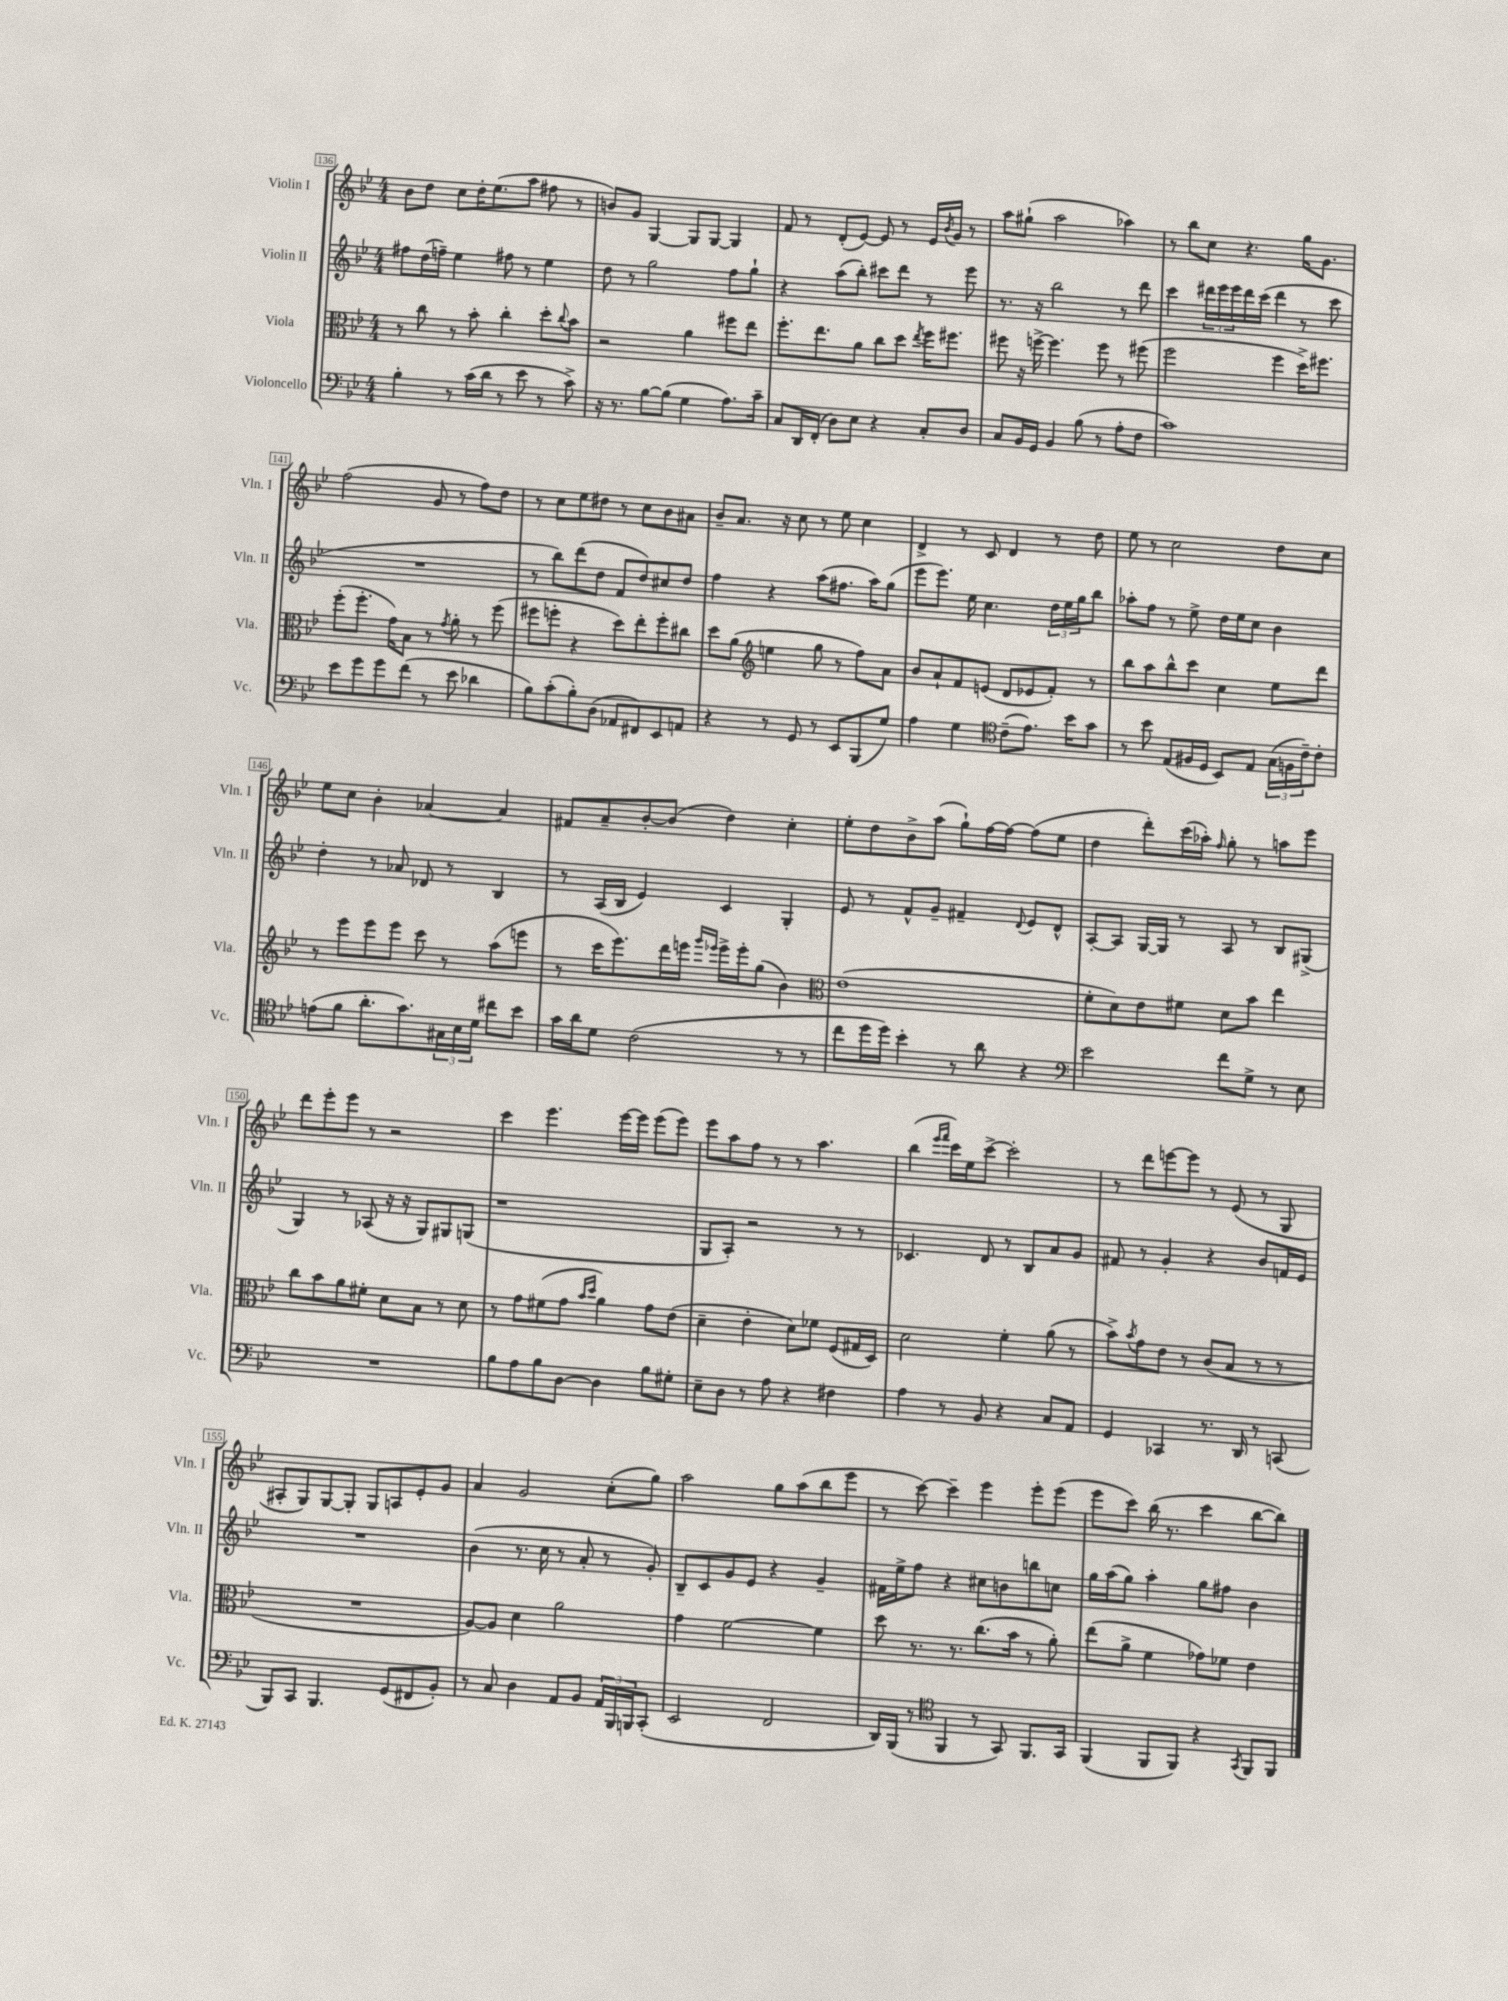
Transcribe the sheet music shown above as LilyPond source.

<<
\new StaffGroup <<
\new Staff = "s0" \with { instrumentName = "Violin I" shortInstrumentName = "Vln. I" } {
    \clef treble \key bes \major \numericTimeSignature \time 4/4
    bes'8 d''8 c''8 d''16-. ees''8.( a''8 fis''8 r8 |
    b'8) g'8 g4~ g8 g8~ g4 |
    f'8 r8 d'8-.( ees'8~) ees'8 r8 ees'16 \acciaccatura { bes'8 } g'16 r8 |
    a''8 gis''8-!( a''2 aes''4) |
    r8 bes''8 c''8 r4. g''16 g'8. |
    f''2( g'8 r8 f''8) d''8 |
    r8 c''8 ees''8 dis''8 r8 c''8 bes'8 ais'8 |
    bes'8-- a'8. r16 c''8 r8 ees''8 c''4 |
    d'4-> r8 c'8 d'4 r8 d''8 |
    ees''8 r8 c''2 d''8 c''8 |
    ees''8 c''8 bes'4-. aes'4~ aes'4 |
    fis'8 a'8-- bes'8~-. bes'8( d''4) c''4-. |
    ees''8-. d''8 bes'8-> a''8( g''8-!) f''16~ f''16~ f''8( ees''8 |
    d''4 d'''8-.) c'''16( aes''16-.) \grace { f''16 } g''8-. r8 a''8 ees'''8 |
    d'''8 ees'''8-. ees'''8 r8 r2 |
    c'''4 ees'''4. ees'''16~ ees'''16 ees'''8( ees'''8) |
    ees'''8 a''8 f''8 r8 r8 a''4. |
    bes''4( \grace { ees'''16 f'''16 } c'''16) ees''16 c'''8~-> c'''2-. |
    r8 d'''8 e'''8~ e'''8 r8 ees'8( r8 g8 |
    ais8-. g8) g8~ g8-. g8 a8 ees'8-. g'8 |
    a'4 g'2 c''8-.( g''8) |
    a''2 g''8 a''8( bes''8 ees'''8 |
    r8 c'''8~) c'''4-- ees'''4 ees'''8-. ees'''8( |
    ees'''8 c'''8) bes''16( r8. c'''4 bes''8~ bes''8) \bar "|." |
}
\new Staff = "s1" \with { instrumentName = "Violin II" shortInstrumentName = "Vln. II" } {
    \clef treble \key bes \major \numericTimeSignature \time 4/4
    fis''8 d''16( f''16--) ees''4 fis''8 r8 ees''4 |
    d''8 r8 g''2 f''8 g''8-! |
    r4 a''8( bes''8-.) cis'''8 d'''8 r8 ees'''8 |
    r8. r16 bes''2 r8 d'''8 |
    c'''4 \tuplet 3/2 { dis'''16 ees'''16 ees'''16 } dis'''16 c'''16( dis'''4 r8 c'''8 |
    R1 |
    r8 bes''8) d'''8( d''8 f'8 d''8) cis''8 d''8 |
    f''4 r4 a''8( fis''8. a''16) g''8( |
    ees'''8 ees'''8.) ees''16 c''4. \tuplet 3/2 { d''16 ees''16 g''16 } bes''8 |
    aes''8-. f''8 r8 ees''8-> d''16 ees''16 c''8 bes'4 |
    d''4-. r8 aes'8 des'8 r8 bes4 |
    r8 a16( bes16 ees'4) c'4 g4-. |
    ees'8 r8 f'8-^ g'8-- fis'4-- \appoggiatura { d'8 } ees'8 d'8-^ |
    a8~-. a8 g16~ g16 r8 a8 r8 bes8 gis8->( |
    g4) r8 aes8( r16 r16 g8) gis8 g8( |
    r1 |
    g8 a8-.) r2 r8 r8 |
    ces'4. d'8 r8 bes8 a'8 g'8 |
    fis'8 r8 g'4-. r4 bes'8 f'16 ees'16 |
    R1 |
    bes'4( r8. c''16 r8 a'8-. r8 g'8-.) |
    bes8-- c'8 g'8 ees'8 r4 g'4-- |
    fis'16 ees''16-> f''8 r4 cis''8 b'8 b''8 c''8 |
    g''16 a''16( g''8) a''4-. g''8 fis''8 bes'4 \bar "|." |
}
\new Staff = "s2" \with { instrumentName = "Viola" shortInstrumentName = "Vla." } {
    \clef alto \key bes \major \numericTimeSignature \time 4/4
    r8 c''8 r8 bes'8-. c''4-. d''8-. \appoggiatura { c''8 } bes'8 |
    r2 a'4 fis''8 ees''8 |
    f''8.-. ees''8. a'8 c''8 d''8 \acciaccatura { ees''8 } f''16 fis''8. |
    fis''8 r16 f''16~-> f''4. f''8 r8 fis''8( |
    f''2 f''4 d''16->) fis''8. |
    f''8-.( f''8.-. g'16) bes8 r8 \acciaccatura { g'8 } a'8-. r8 f''8( |
    fis''8 f''8-. r4 d''8) ees''8-. f''8-. cis''8 |
    d''8 a'8( \clef treble e''4 g''8 r8 f''8) a'8 |
    bes'8 a'8-! f'8 e'8( d'8 ees'8 f'8-.) r8 |
    bes''8 a''8 bes''8-^ c'''8 c''4 ees''8 d'''8 |
    r8 ees'''8 ees'''8 ees'''8 c'''8 r8 a''8( e'''8 |
    r8 c'''16 ees'''8.) d'''16 e'''16 \grace { g'''16 ees'''16 } ees'''16-> ees'''16-. g''8( bes'4) |
    \clef alto ees'1( |
    f'8-. d'8) ees'8 fis'8 d'8 bes'8 ees''4 |
    c''8 bes'8 a'8 fis'8-. d'8 bes8 r8 d'8 |
    r8 g'8 fis'8( g'8 \grace { bes'16 d''16 } a'4) g'8 ees'8( |
    d'4-- ees'4-. d'8) fes'8 f8( gis16 d16) |
    d'2 f'4-. a'8( r8 |
    bes'8->) \acciaccatura { bes'8 } g'8 ees'8 r8 c'8( bes8 r8 r8 |
    R1 |
    a8~) a8 d'4 a'2 |
    g'4 f'2~ f'4 |
    d''8 r8. r8. c''8.( bes'16 r8 a'8-.) |
    ees''8( a'8-> f'4 ges'8) fes'8 ees'4 \bar "|." |
}
\new Staff = "s3" \with { instrumentName = "Violoncello" shortInstrumentName = "Vc." } {
    \clef bass \key bes \major \numericTimeSignature \time 4/4
    bes4-. r8 c'16( d'16 r8 ees'8 r8 c'8->) |
    r16 r8. bes8~ bes8( g4 a8.) c'16-- |
    c8 d,16 f,16-.( d8) ees8 r4 c8-. d8 |
    c8 bes,16 g,16 bes,4 bes8( r8 a8-. f8 |
    c'1) |
    ees'8 g'8 g'8 f'8( r8 ees'8 des'4 |
    bes8) c'8-.( bes8-.) d8( aes,8 fis,8) ees,8 a,8 |
    r4 r8 g,8 r8 ees,8 bes,,8( g8) |
    a4 g4 \clef tenor c'8--( ees'8.) bes'16 g'8 |
    r8 bes'8 ees8( fis16 d16 bes,8) ees8 \tuplet 3/2 { g16( f16 c'16--) } c'8-. |
    e'8( f'8 a'8.-. g'8.) \tuplet 3/2 { gis16 bes16 d'16 } cis''8 bes'8 |
    g'16 a'16 d'8 c'2( r8 r8 |
    c''8 d''16 d''16) bes'4-. r8 a'8 r4 |
    \clef bass ees'2 f'8 g8-> r8 ees8 |
    R1 |
    bes8 a8 bes8 d8~ d4 bes8 gis8-. |
    ees8-- d8 r8 a8 r4 fis4 |
    a4 r8 bes,8 r4 c8 a,8 |
    g,4 ces,4 r8. d,16 r8 c,8( |
    bes,,8) c,8 bes,,4. g,8( fis,8 bes,8-.) |
    r8 c8 d4 a,8 bes,8 \tuplet 3/2 { a,16 bes,,16 b,,16 } c,8-.( |
    ees,2 f,2 |
    d,16) bes,,16( r8 \clef tenor f,4 r8 g,8) f,8. g,16 |
    f,4( f,8 f,8) r4 \acciaccatura { g,8 } f,8 f,8 \bar "|." |
}
>>
>>
\layout { \context { \Score currentBarNumber = #136 \override BarNumber.stencil = #(make-stencil-boxer 0.1 0.3 ly:text-interface::print) } }
